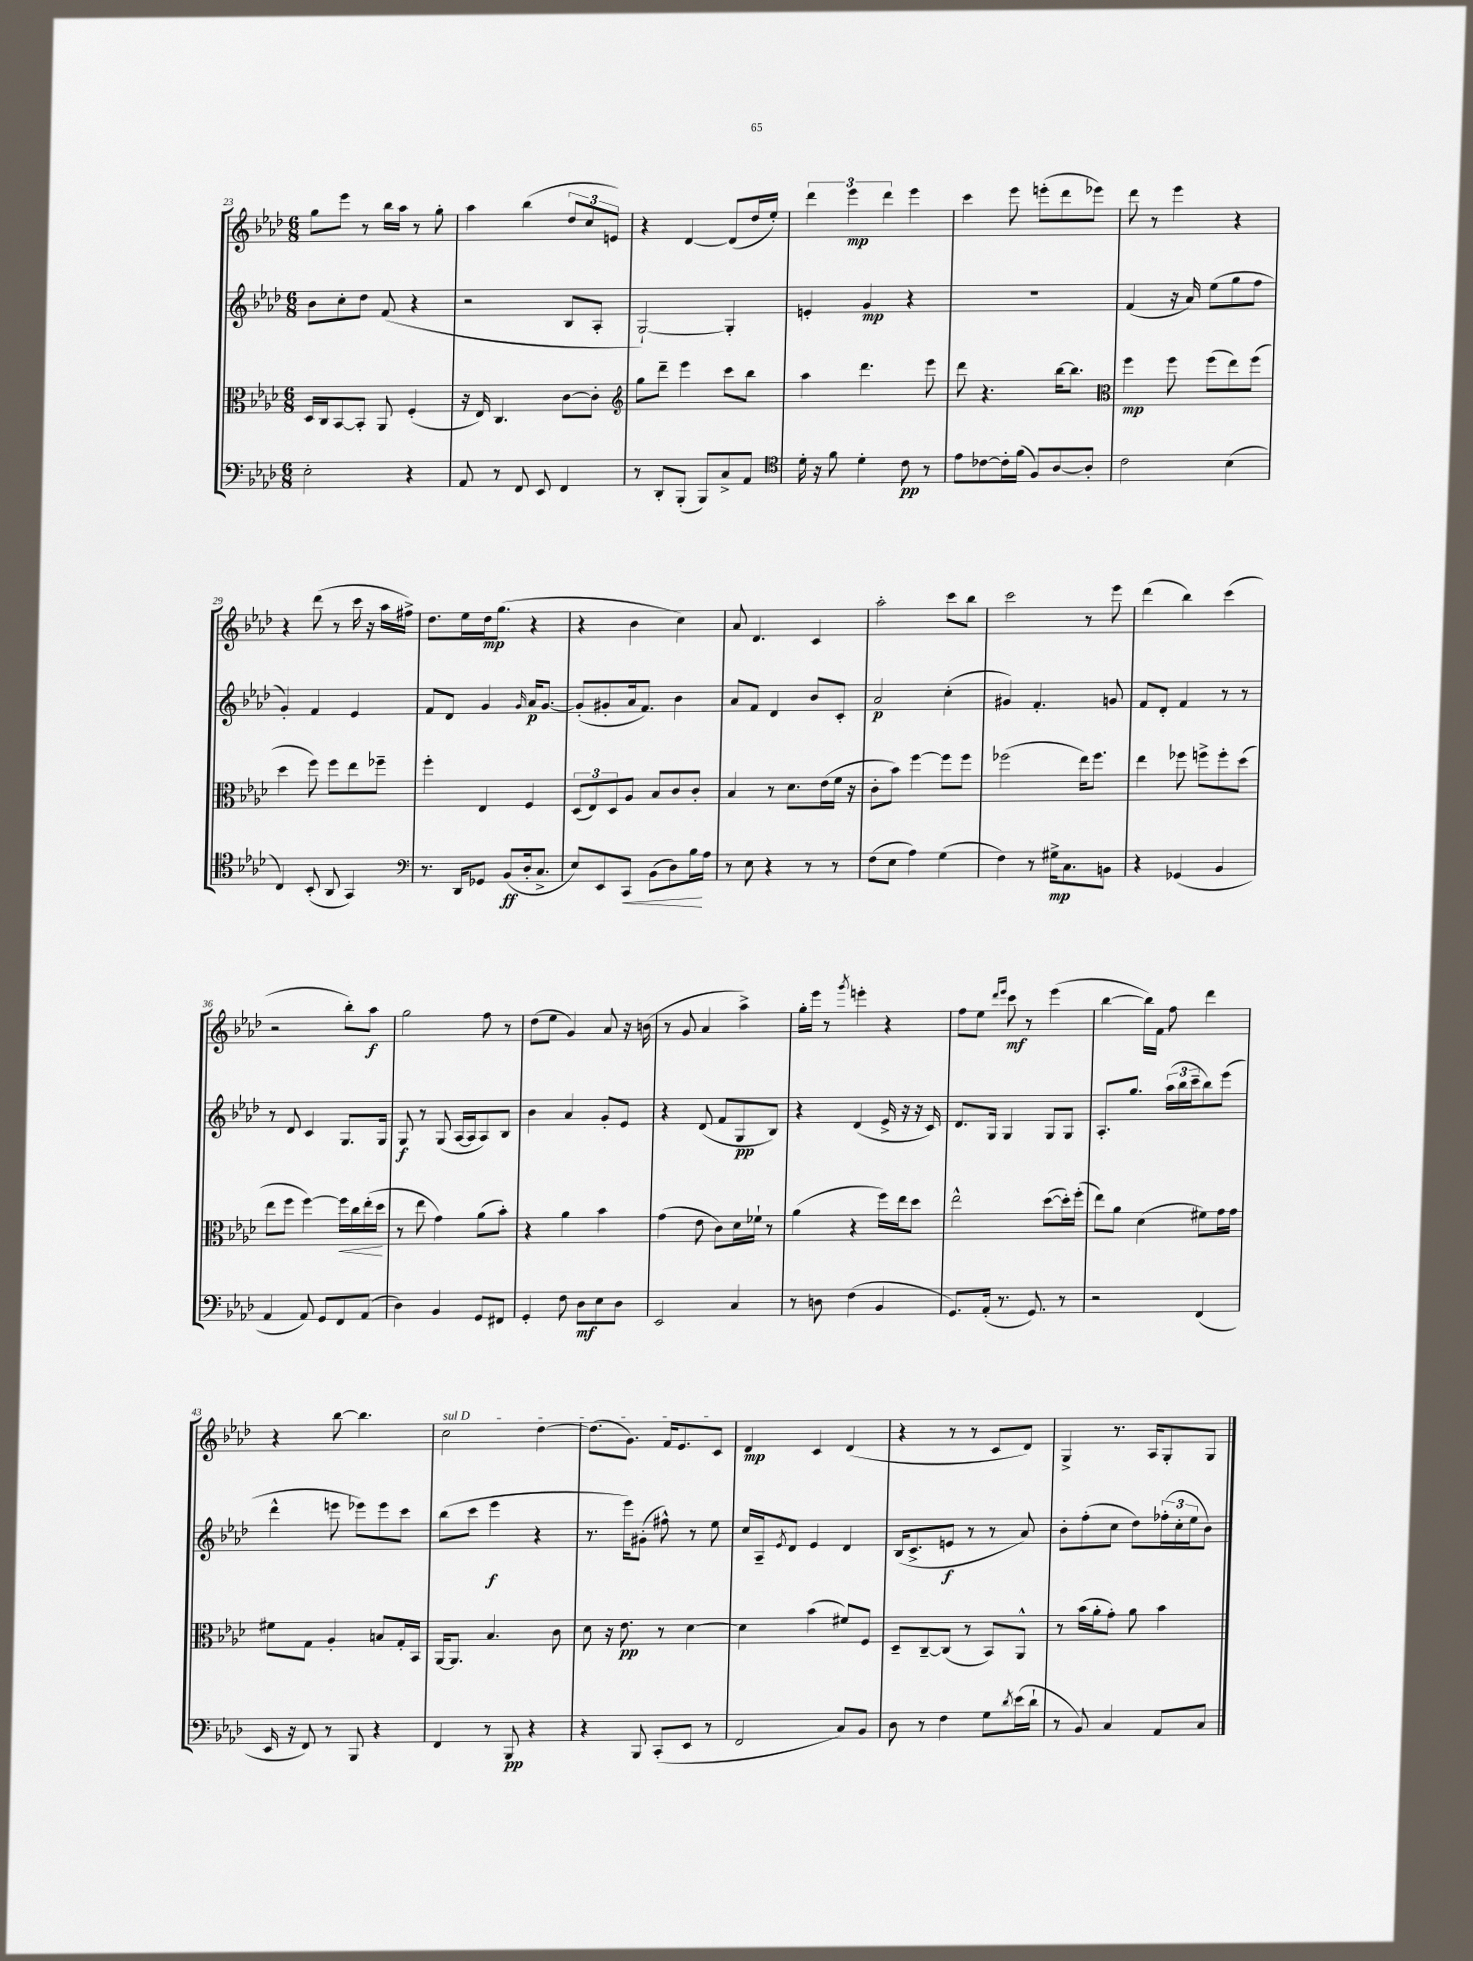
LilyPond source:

<<
\new StaffGroup <<
\new Staff = "s0" {
    \clef treble \key aes \major \numericTimeSignature \time 6/8
    g''8 ees'''8 r8 bes''16 aes''16 r8 g''8-. |
    aes''4 bes''4( \tuplet 3/2 { des''8 c''8 e'8) } |
    r4 des'4~ des'8( des''16 ees''16-.) |
    \tuplet 3/2 { des'''4 ees'''4\mp des'''4 } ees'''4 |
    c'''4 ees'''8 e'''8-.( des'''8 ees'''8) |
    des'''8 r8 ees'''4 r4 |
    r4 des'''8( r8 c'''16 r16 aes''16 fis''16->) |
    des''8. ees''16 des''16\mp g''8.( r4 |
    r4 bes'4 c''4) |
    aes'8 des'4. c'4 |
    aes''2-. c'''8 bes''8 |
    c'''2 r8 ees'''8 |
    des'''4( bes''4) c'''4( |
    r2 bes''8-.) aes''8\f |
    g''2 f''8 r8 |
    des''8( ees''8 g'4) aes'8 r16 b'16( |
    r8 g'8 aes'4 aes''4->) |
    g''16-. ees'''16 r8 \acciaccatura { g'''8 } e'''4-. r4 |
    f''8 ees''8 \grace { des'''16 ees'''16 } c'''8\mf r8 ees'''4( |
    bes''4~ bes''16) f'16 f''8 des'''4 |
    r4 bes''8~ bes''4. |
    \once \override TextSpanner.bound-details.left.text = \markup { \italic "sul D" } c''2\startTextSpan des''4~ |
    des''8.( g'8.) f'16 ees'8. c'8\stopTextSpan |
    des'4\mp c'4 des'4( |
    r4 r8 r8 c'8 des'8) |
    g4-> r8. aes16 g8-. g8 \bar "|." |
}
\new Staff = "s1" {
    \clef treble \key aes \major \numericTimeSignature \time 6/8
    bes'8 c''8-. des''8 f'8( r4 |
    r2 bes8 aes8-. |
    g2~-!) g4-. |
    e'4-. g'4\mp r4 |
    R2. |
    f'4( r16 aes'16) ees''8( g''8 f''8 |
    g'4-.) f'4 ees'4 |
    f'8 des'8 g'4 \grace { g'16 } aes'16\p g'8.~ |
    g'8-.( gis'8-. aes'16 f'8.) bes'4 |
    aes'8 f'8 des'4 bes'8 c'8-. |
    aes'2\p c''4-.( |
    gis'4) f'4.-. g'8 |
    f'8 des'8-. f'4 r8 r8 |
    r8 des'8 c'4 g8. g16 |
    g8\f r8 g8( aes16~ aes16 aes8) bes8 |
    bes'4 aes'4 g'8-. ees'8 |
    r4 des'8( f'8 g8\pp bes8) |
    r4 des'4( ees'16-> r16 r16 c'16) |
    des'8. g16 g4 g8 g8 |
    aes8.-. g''8. \tuplet 3/2 { aes''16( bes''16 c'''16-- } bes''8) ees'''8( |
    des'''4-^ e'''8 ees'''8) ees'''8 c'''8 |
    bes''8( c'''8 ees'''4\f r4 |
    r8. ees'''16) gis'8-.( fis''8-^) r8 ees''8 |
    c''16 aes16-- \acciaccatura { ees'8 } des'8 ees'4 des'4 |
    bes16( c'8.-> e'8\f r8 r8 aes'8) |
    bes'8-. f''8-.( c''8 des''8) \tuplet 3/2 { fes''16-.( c''16-. ees''16 } bes'8) \bar "|." |
}
\new Staff = "s2" {
    \clef alto \key aes \major \numericTimeSignature \time 6/8
    des16 c16 bes,8~ bes,8-. aes,8 f4-.( |
    r16 ees16) c4. c'8~ c'8-. |
    \clef treble g''8 des'''8-- ees'''4 c'''8 bes''8 |
    aes''4 des'''4. ees'''8 |
    des'''8 r4. bes''16~ bes''8. |
    \clef alto f''4\mp f''8 f''8( ees''8) f''8( |
    des''4 f''8) f''8 ees''8 fes''8-- |
    f''4-. ees4 f4 |
    \tuplet 3/2 { des8( ees8) des8 } aes8 bes8 c'8 c'8-. |
    bes4 r8 des'8. ees'16( f'16 r16 |
    c'8-. bes'8) f''4~ f''8 f''8 |
    fes''2( ees''16) fes''8. |
    ees''4 fes''8 f''8-> f''8-. des''8( |
    ees''8 f''8 f''4~) f''16\< c''16 ees''16-.( des''16\! |
    r8 ees''8 g'4) aes'8( bes'8-.) |
    r4 aes'4 bes'4 |
    g'4( ees'8 c'8) des'16 fes'16-! r8 |
    aes'4( r4 f''16) ees''16 des''8 |
    ees''2-^ des''8~( des''16-.) f''16-.( |
    ees''8) aes'8 des'4( fis'8) g'16 g'16 |
    fis'8 g8 aes4-. b8 g16-. bes,16 |
    aes,16~ aes,8. bes4. c'8 |
    des'8 r16 ees'8.\pp r8 des'4~ |
    des'4 bes'4( fis'8) f8 |
    des8-- c8~-- c8( r8 bes,8) aes,8-^ |
    r8 bes'16( aes'16-. g'8-.) aes'8 bes'4 \bar "|." |
}
\new Staff = "s3" {
    \clef bass \key aes \major \numericTimeSignature \time 6/8
    ees2-. r4 |
    aes,8 r8 f,8 ees,8 f,4 |
    r8 des,8-. bes,,8-.( bes,,8) c8-> aes,8 |
    \clef tenor des'16-. r16 f'8 des'4-. c'8\pp r8 |
    ees'8 ces'8~ ces'16-. f'16( f8) aes8~ aes8-. |
    c'2 bes4( |
    c4) bes,8-.( aes,8 g,4) |
    \clef bass r8. des,16 ges,8 bes,8\ff( des16-. c8.-> |
    ees8) ees,8 c,8\< bes,8( des8) bes16\! aes16 |
    r8 ees8 r4 r8 r8 |
    f8( ees8 aes4) g4( |
    f4) r8 gis16->\mp c8. b,8 |
    r4 ges,4( bes,4 |
    aes,4 aes,8) g,8 f,8 aes,8( |
    des4) bes,4 g,8 fis,8 |
    g,4-. f8 des8\mf ees8 des8 |
    ees,2 c4 |
    r8 d8 f4( bes,4 |
    g,8.) aes,16-.( r8. g,8.) r8 |
    r2 f,4( |
    ees,16 r16 f,8) r8 bes,,8 r4 |
    f,4 r8 bes,,8\pp r4 |
    r4 bes,,8 c,8-.( ees,8 r8 |
    f,2 c8) bes,8 |
    des8 r8 f4 g8 \acciaccatura { des'8 } ees'16( des'16-! |
    r8 bes,8) c4 aes,8 c8 \bar "|." |
}
>>
>>
\layout { \context { \Score currentBarNumber = #23 } }
